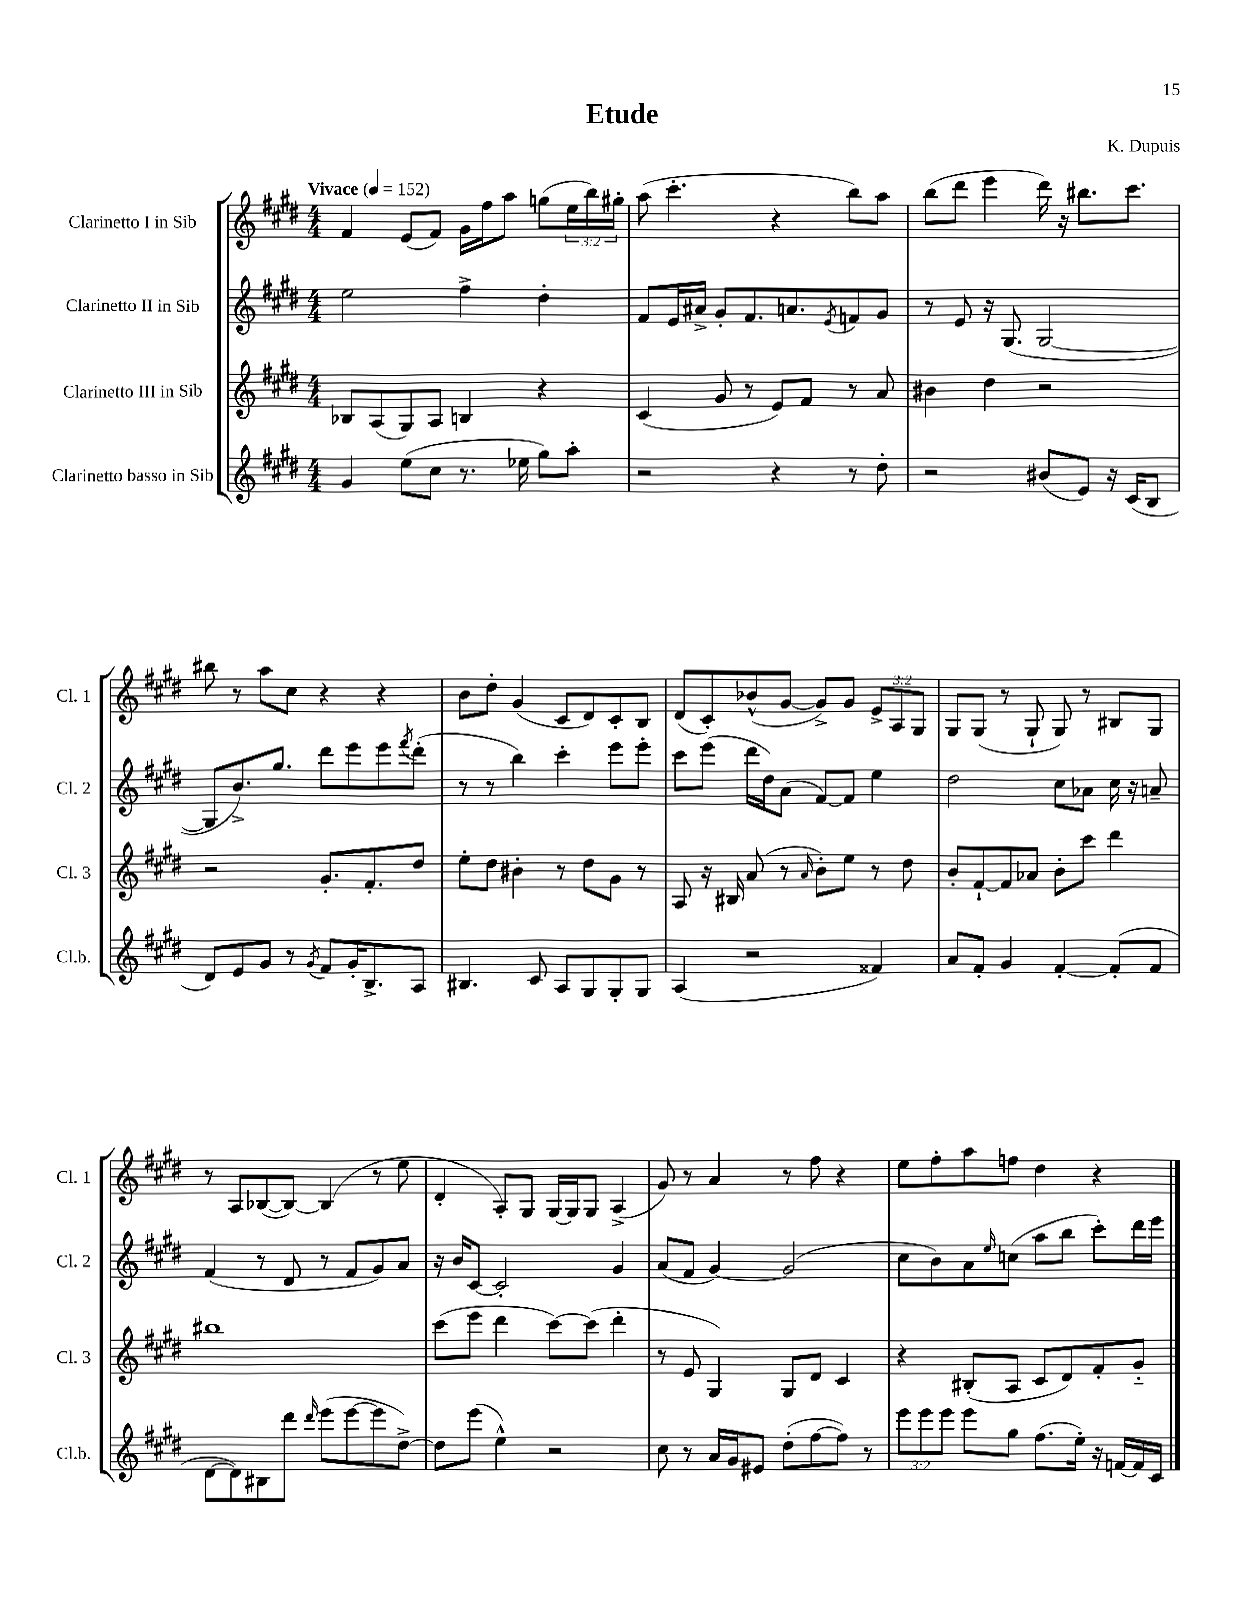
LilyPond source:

\header { title = "Etude" composer = "K. Dupuis" }
<<
\new StaffGroup <<
\new Staff = "s0" \with { instrumentName = "Clarinetto I in Sib" shortInstrumentName = "Cl. 1" } {
    \clef treble \key e \major \numericTimeSignature \time 4/4 \override Staff.TupletNumber.text = #tuplet-number::calc-fraction-text \tempo "Vivace" 4 = 152
    fis'4 e'8( fis'8) gis'16 fis''16 a''8 g''8( \tuplet 3/2 { e''16 b''16) gis''16-. } |
    a''8( cis'''4.-. r4 b''8) a''8 |
    b''8( dis'''8 e'''4 dis'''16) r16 bis''8. cis'''8. |
    bis''8 r8 a''8 cis''8 r4 r4 |
    b'8 dis''8-. gis'4( cis'8 dis'8) cis'8-. b8 |
    dis'8( cis'8-.) bes'8-^( gis'8~ gis'8->) gis'8 \tuplet 3/2 { e'8-> a8 gis8 } |
    gis8 gis8( r8 gis8-! gis8) r8 bis8 gis8 |
    r8 a8 bes8~( bes8~) bes4( r8 e''8 |
    dis'4-. a8-.) gis8 gis16~ gis16 gis8 a4->( |
    gis'8) r8 a'4 r8 fis''8 r4 |
    e''8 fis''8-. a''8 f''8 dis''4 r4 \bar "|." |
}
\new Staff = "s1" \with { instrumentName = "Clarinetto II in Sib" shortInstrumentName = "Cl. 2" } {
    \clef treble \key e \major \numericTimeSignature \time 4/4
    e''2 fis''4-> dis''4-. |
    fis'8 e'16 ais'16-> gis'8-. fis'8. a'8. \acciaccatura { e'8 } f'8 gis'8 |
    r8 e'8 r16 gis8.( gis2~ |
    gis8 b'8.->) gis''8. dis'''8 e'''8 e'''8 \acciaccatura { fis'''8 } dis'''8-.( |
    r8 r8 b''4) cis'''4-. e'''8 e'''8-. |
    cis'''8 e'''8( dis'''16 dis''16) a'8( fis'8~) fis'8 e''4 |
    dis''2 cis''8 aes'8 cis''16 r16 a'8-- |
    fis'4( r8 dis'8 r8 fis'8 gis'8) a'8 |
    r16 b'16 cis'8~ cis'2-. gis'4 |
    a'8( fis'8 gis'4~) gis'2( |
    cis''8 b'8) a'8 \grace { e''16 } c''8( a''8 b''8 cis'''8-.) dis'''16 e'''16 \bar "|." |
}
\new Staff = "s2" \with { instrumentName = "Clarinetto III in Sib" shortInstrumentName = "Cl. 3" } {
    \clef treble \key e \major \numericTimeSignature \time 4/4
    bes8 a8( gis8) a8 b4 r4 |
    cis'4( gis'8 r8 e'8) fis'8 r8 a'8 |
    bis'4 dis''4 r2 |
    r2 gis'8.-. fis'8.-. dis''8 |
    e''8-. dis''8 bis'4-. r8 dis''8 gis'8 r8 |
    a8 r16 bis16 a'8( r8 \grace { a'16 } b'8-.) e''8 r8 dis''8 |
    b'8-. fis'8~-! fis'8 aes'8 b'8-. cis'''8 dis'''4 |
    bis''1 |
    cis'''8( e'''8 dis'''4 cis'''8~) cis'''8( dis'''4-. |
    r8 e'8 gis4) gis8 dis'8 cis'4 |
    r4 bis8-.( a8 cis'8 dis'8) fis'8-. gis'8-_ \bar "|." |
}
\new Staff = "s3" \with { instrumentName = "Clarinetto basso in Sib" shortInstrumentName = "Cl.b." } {
    \clef treble \key e \major \numericTimeSignature \time 4/4 \override Staff.TupletNumber.text = #tuplet-number::calc-fraction-text
    gis'4 e''8( cis''8 r8. ees''16 gis''8) a''8-. |
    r2 r4 r8 dis''8-. |
    r2 bis'8( e'8) r16 cis'16( b8 |
    dis'8) e'8 gis'8 r8 \acciaccatura { gis'8 } fis'8 gis'16-. b8.-> a8 |
    bis4. cis'8 a8 gis8 gis8-. gis8 |
    a4( r2 fisis'4) |
    a'8 fis'8-. gis'4 fis'4~-. fis'8-.( fis'8 |
    dis'8~ dis'8) bis8 dis'''8 \grace { dis'''16 } e'''8( e'''8~ e'''8 dis''8~->) |
    dis''8 e'''8( e''4-^) r2 |
    cis''8 r8 a'16 gis'16 eis'8 dis''8-.( fis''8~ fis''8) r8 |
    \tuplet 3/2 { e'''8 e'''8 e'''8 } e'''8 gis''8 fis''8.( e''16-.) r16 f'16~ f'16 cis'16 \bar "|." |
}
>>
>>
\layout { \context { \Score \remove "Bar_number_engraver" } }
